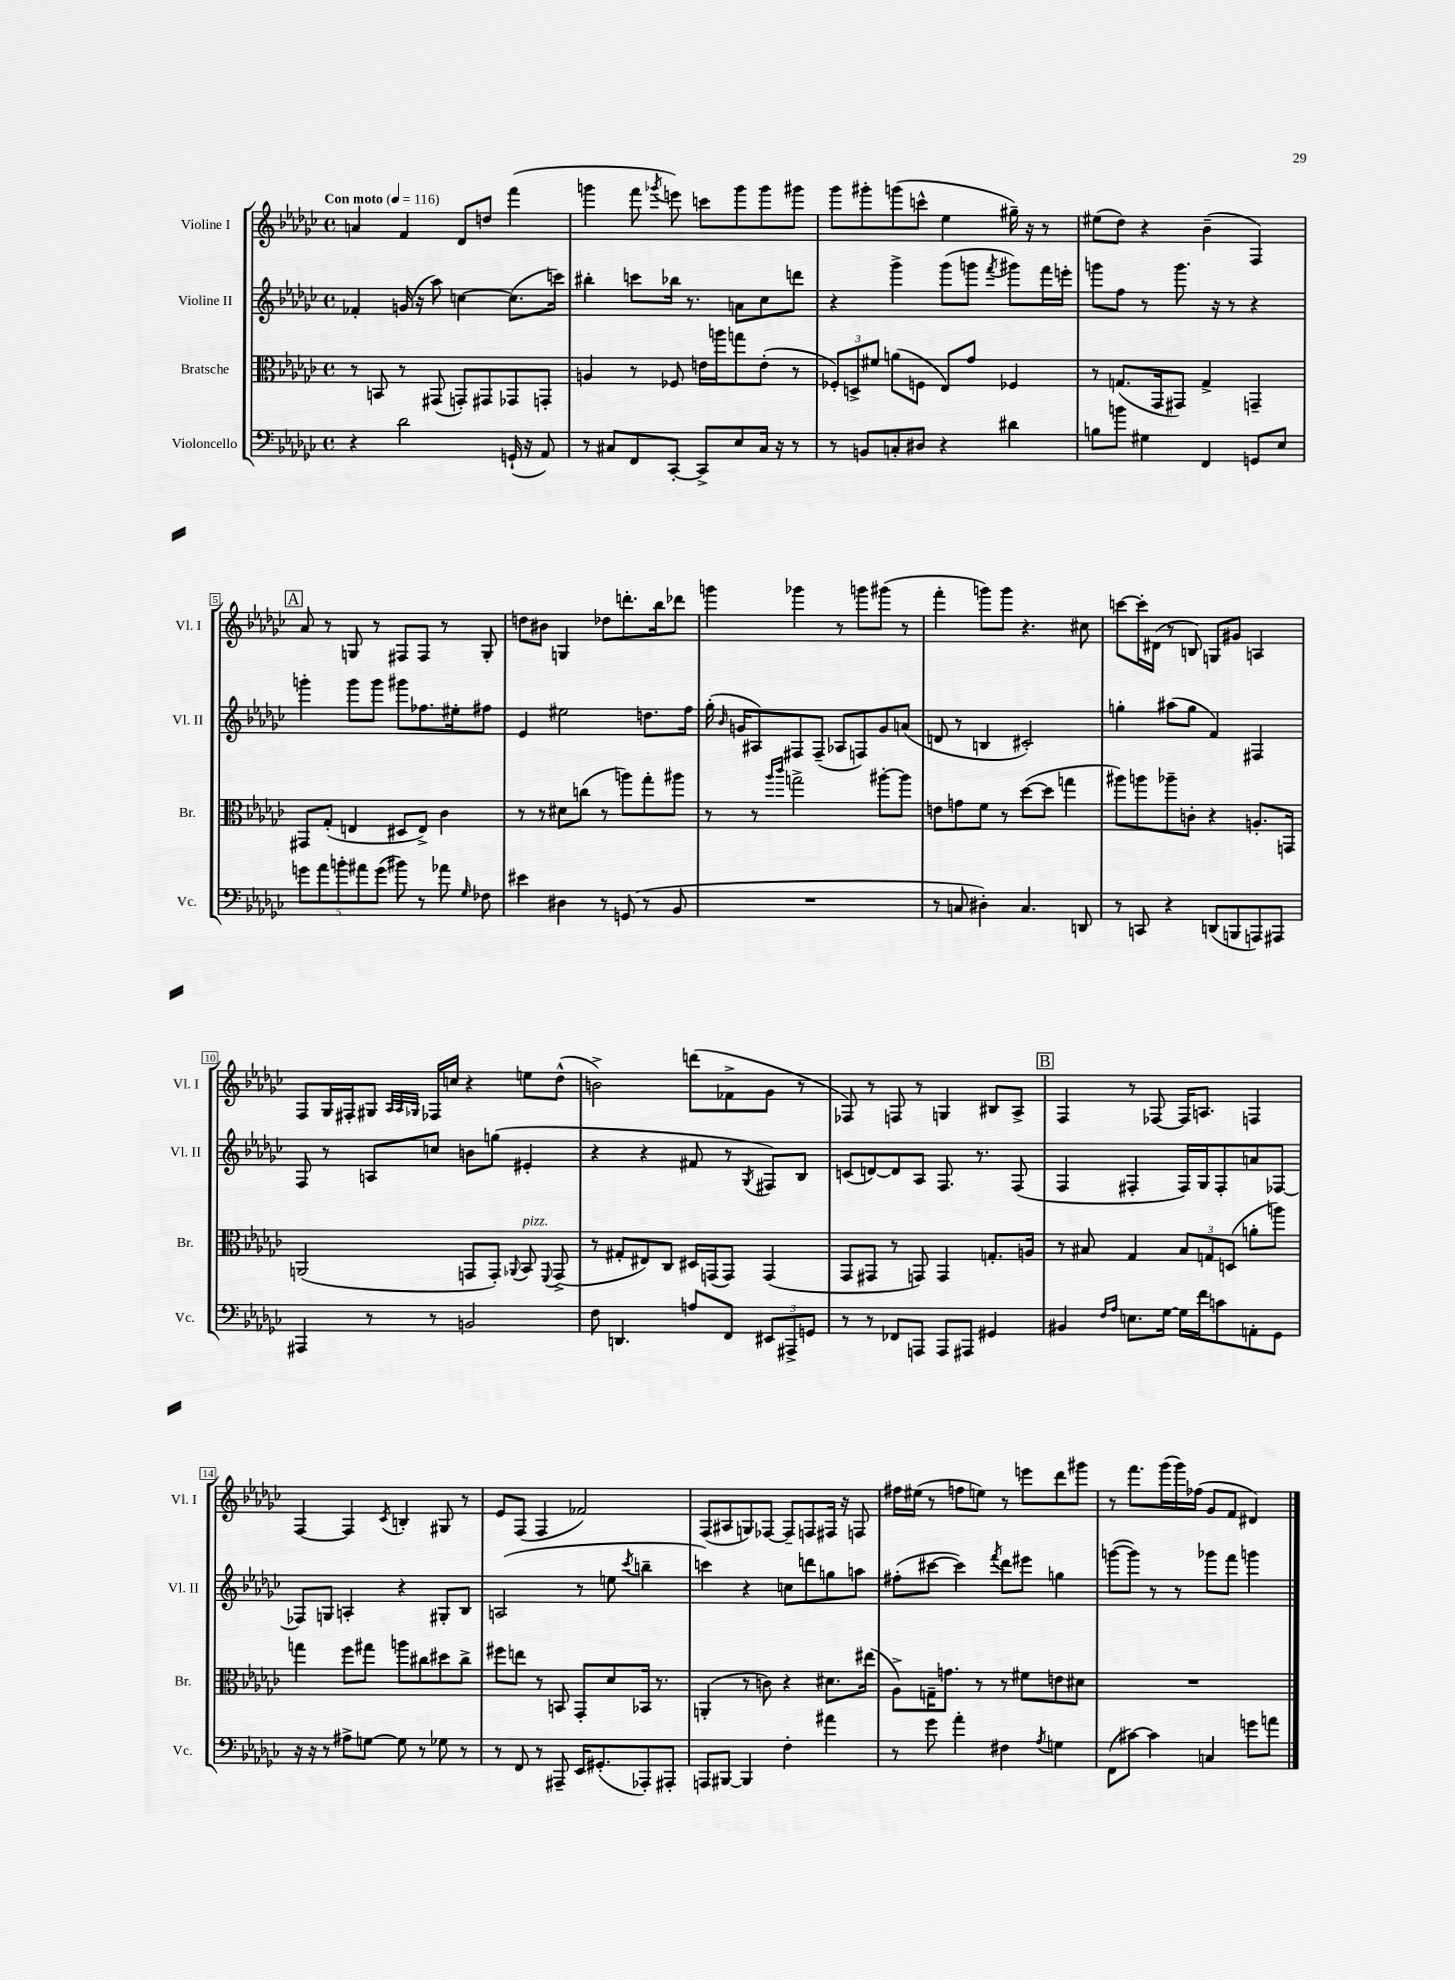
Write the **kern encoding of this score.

**kern	**kern	**kern	**kern
*staff4	*staff3	*staff2	*staff1
*clefF4	*clefC3	*clefG2	*clefG2
*k[b-e-a-d-g-c-]	*k[b-e-a-d-g-c-]	*k[b-e-a-d-g-c-]	*k[b-e-a-d-g-c-]
*M4/4	*M4/4	*M4/4	*M4/4
*met(c)	*met(c)	*met(c)	*met(c)
*MM116	*MM116	*MM116	*MM116
4r	8r	4f-'	4a
.	8BB	.	.
2d-	8r	(16g	4f
.	.	16r	.
.	(8GG#	8aa-)	.
.	8GG')	[4cc	8d-
.	8GG#	.	8dd
(16GG`	8GG-	(8.cc]	(4fff
16r	.	.	.
8AA-)	8GG'	.	.
.	.	16ccc)	.
=	=	=	=
8r	4A	4bb#'	4ggg
8C#	.	.	.
8FF	8r	8ccc	8fff
.	.	.	8qggg-
[8CC-'	8F-	16bb-	8eee)
.	.	8.r	.
8CC-^]	16e	.	8ccc
.	16aa	.	.
8E-	8gg	8a	8ggg-
16C#	(8e'	8cc-	8ggg-
16r	.	.	.
8r	8r	8ddd	8ggg#
=	=	=	=
8r	12F-')	4r	8ggg-
.	12D^	.	.
8BB	.	.	8ggg#'
.	12f#	.	.
8C'	(8a	4ggg-^	(8ggg
8D#	8F	.	8ccc^^
4r	8E-)	(8ggg-	4ee-
.	8g-	8ggg	.
.	.	8qfff	.
4d#	4F-	8ggg#)	16gg#~)
.	.	.	16r
.	.	16fff	8r
.	.	16eee'	.
=	=	=	=
8B	8r	8ggg	(8ee#
8b	(8.G	8ff	8dd-)
4G#	.	8r	4r
.	16GG-	.	.
.	8GG#)	8.ggg	.
4FF	4G^	.	(4b-~
.	.	16r	.
.	.	8r	.
8GG	4GG~	4r	4F)
8E-	.	.	.
=	=	=	=
10g	8GG#	4ggg'	8a-
10a-	.	.	.
.	(8G-'	.	8r
10b'	.	.	.
.	4E	8ggg	8G
10a#	.	.	.
.	.	8ggg	8r
(10g	.	.	.
8b#)	8D#	8ggg#	8F#
8r	8E^)	8.ff-	8F#
8a-	4c-	.	8r
.	.	16ee#'	.
16qqG-	.	.	.
8F-	.	8ff#	8G'
=	=	=	=
4e#	8r	4e-	8dd
.	8r	.	8b#
4D#	8d#	2ee#	4G
.	(8cc	.	.
8r	8r	.	8dd-
(8GG	8aa)	.	8.ddd'
8r	8gg-'	8.dd	.
.	.	.	16bb-
8BB-	8aa#	.	8ddd-
.	.	16ff	.
=	=	=	=
1r	8r	(16gg-'	4ggg
.	.	16qqb-	.
.	.	16g	.
.	8r	8A#)	.
.	16qqaa-	.	.
.	16qqccc-	.	.
.	2gg^	8F#	4ggg-
.	.	(8F#~	.
.	.	8A-	8r
.	.	8F)	8ggg
.	[8aa#'	8g	(8ggg#
.	8aa#]	(8a	8r
=	=	=	=
8r	8e	8d	4fff'
8C	8g	8r	.
4D#')	8f	4B	8ggg)
.	8r	.	8ggg
4.C	([8dd-	2c#')	4.r
.	8dd-]	.	.
.	4gg	.	.
8DD	.	.	8cc#
=	=	=	=
8r	8aa#)	4gg'	[8ccc
8CC	8aa	.	16ccc']
.	.	.	(16d#
4r	8aa-~	(8aa#	8r
.	8c'	8gg	8B)
(8DD	4r	4f)	8G
8BBB	.	.	8g#
8AAA)	8.A'	4F#	4A
8AAA#	.	.	.
.	16GG	.	.
=	=	=	=
4AAA#	(2AA	8F	8F
.	.	8r	16G-
.	.	.	16F#'
8r	.	8A	8G#
.	.	.	32qqA-
.	.	.	32qqA-
.	.	.	32qqG-
8r	.	8cc	16F-
.	.	.	16cc
2BB	8GG	8b	4r
.	8GG')	(8gg	.
.	8qqAA-	.	.
.	8BB-	4e#'	8ee
.	8qqFF	.	.
.	(8GG^	.	(8dd-^^
=	=	=	=
8F	8r	4r	2b^)
4.DD	8G#'	.	.
.	8E#)	4r	.
.	8C-	.	.
8A	16D#	8f#	(8ddd
.	(16GG	.	.
8FF	8GG)	8r	8f-^
.	.	8qG-	.
12EE#	(4GG	8F#)	8g-
12AAA#^	.	.	.
.	.	8B-	8r
12GG	.	.	.
=	=	=	=
8r	8GG-	(8c	8F-)
8r	8GG#	[8d)	8r
8FF-	8r	8d]	8F
8AAA	8GG)	8A-	8r
8AAA	4GG	8.F	4G
8AAA#	.	.	.
.	.	8.r	.
4GG#	8.G'	.	8B#
.	.	(8F	8A-^
.	16A	.	.
=	=	=	=
4BB#	8r	4F	4F
.	8B#	.	.
16qqF	.	.	.
16qqA-	.	.	.
8.E	4G-	4F#'	8r
.	.	.	[8F-
[16G-	.	.	.
16G-]	12B#	16F#)	16F-]
16f	.	16G-	8.A
.	12G	.	.
8c	.	8F#'	.
.	(12D	.	.
8AA'	8a'	8a	4F
8GG-	8aa)	[8F-	.
=	=	=	=
16r	4gg	8F-]	[4F
16r	.	.	.
8r	.	8G	.
8A#^	8ff	4A'	4F]
[8G	8gg#	.	.
.	.	.	8qc-
8G]	8aa	4r	4B'
8r	8cc#	.	.
8G-	8dd#	8G#'	8G#
8r	8cc#^	8B-	8r
=	=	=	=
8r	8ff#	(2A	8e-
8FF	8ee	.	(8F
8r	8r	.	4F
8AAA#~	8BB	.	.
16EE-	8GG-'	8r	2f-)
(8.GG#'	.	.	.
.	8d-	8ee	.
.	.	8qccc-	.
8AAA-')	16BB-	4bb~	.
.	8.r	.	.
8AAA#'	.	.	.
=	=	=	=
8AAA	(4AA'	4ccc)	(8F
[8BBB#	.	.	8A#
4BBB#]	8r	4r	8G)
.	8c)	.	[8F-
4F'	4r	8cc	8F-~]
.	.	8ddd	8F
4a#	8.d#	8gg	16F#
.	.	.	16r
.	.	8aa	8F
.	(16ee#	.	.
=	=	=	=
8r	8A-^)	(8ff#'	16ff#
.	.	.	(16ee#
8g-	16G~	[8ccc#	8r
.	8.g	.	.
4a-'	.	4ccc#])	8ff
.	8r	.	8ee)
.	.	8qfff	.
4F#	8r	8ddd-	8r
.	8f#	8eee#	8eee
8qA-	.	.	.
4G	8e	4gg	8ddd-
.	8d#	.	8ggg#
=	=	=	=
(8FF	1r	([8ggg	8r
[8c#)	.	8ggg])	8.fff
4c#]	.	8r	.
.	.	.	(16ggg-
.	.	8r	16ggg-)
.	.	.	(16ff-
4C	.	8ggg-	8g-
.	.	8fff	8f
8g	.	4ggg	4d#)
8a	.	.	.
==	==	==	==
*-	*-	*-	*-
